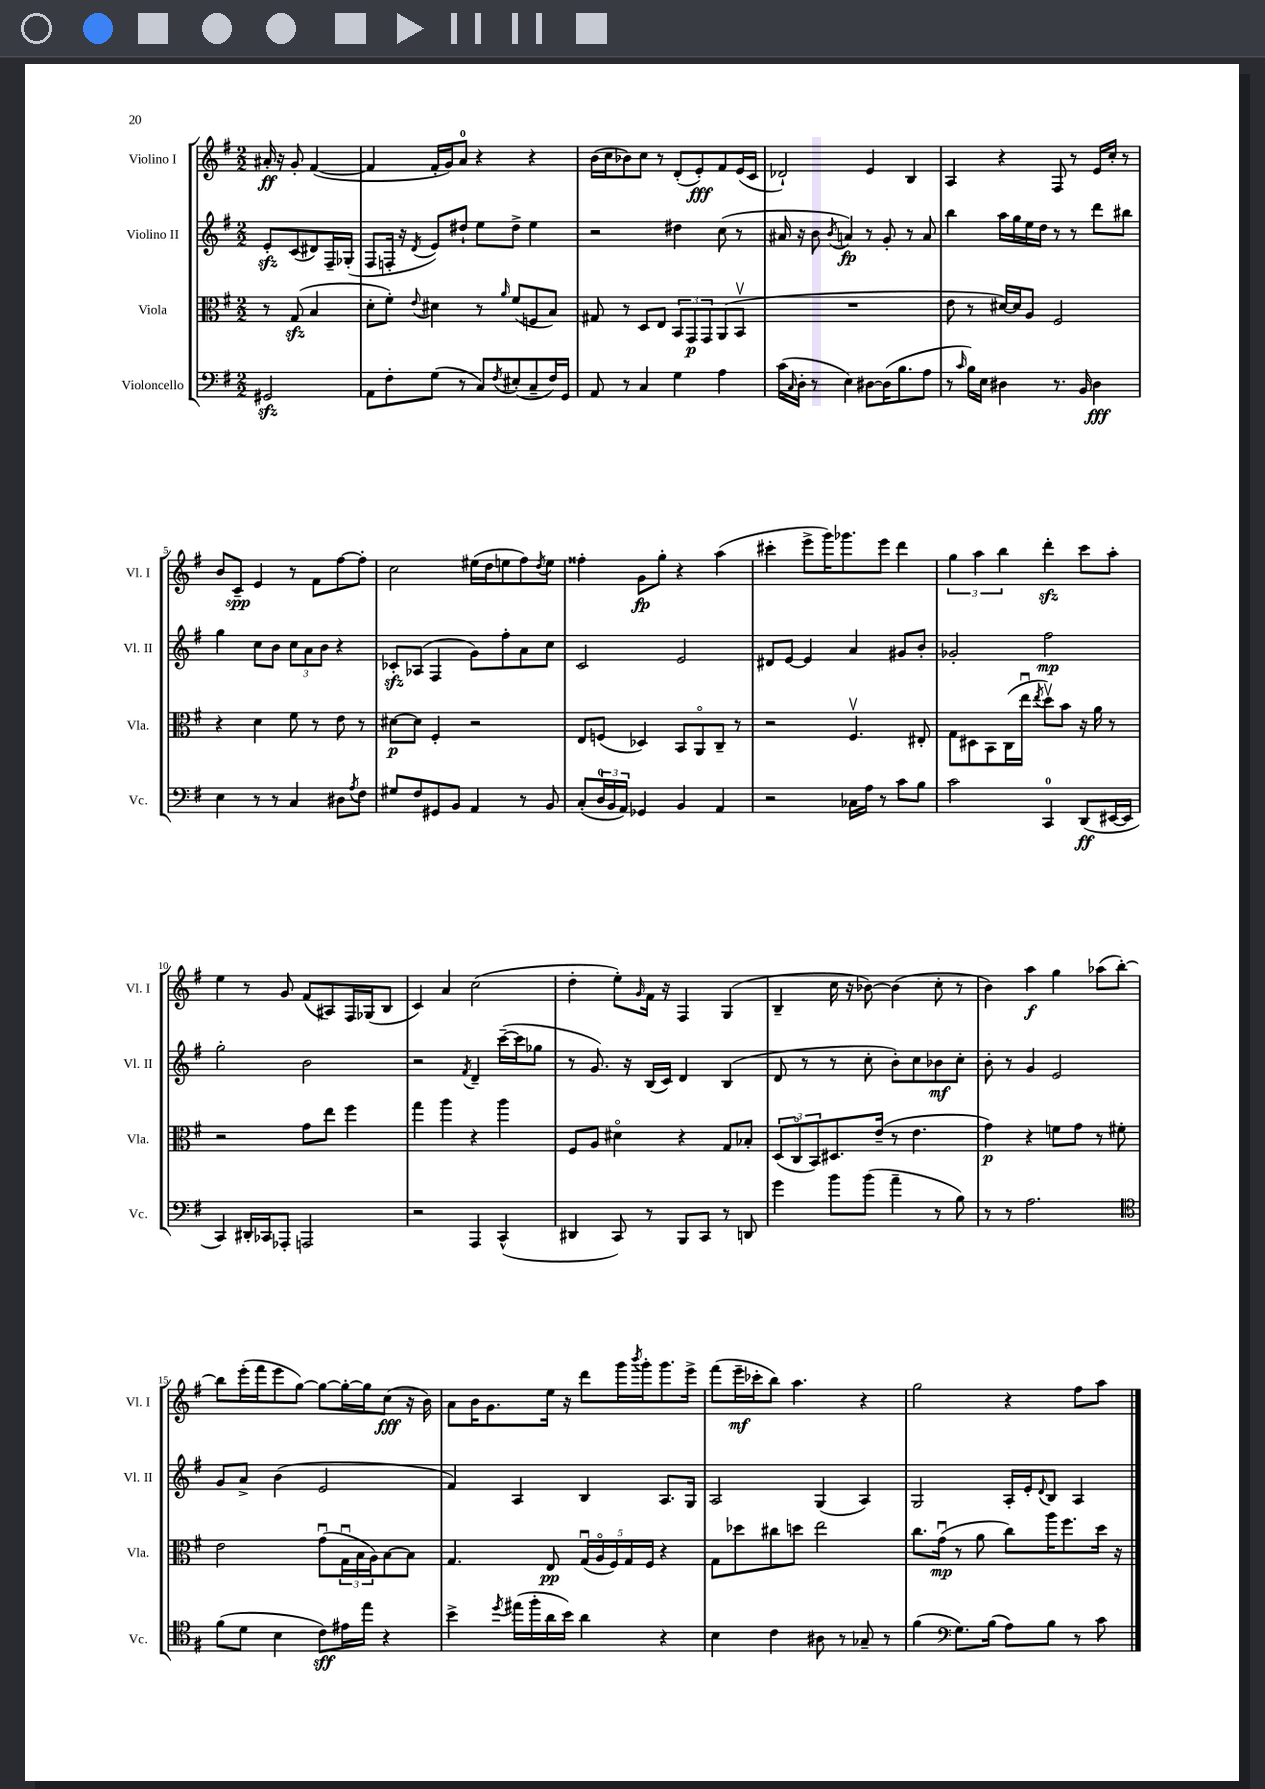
<<
\new StaffGroup <<
\new Staff = "s0" \with { instrumentName = "Violino I" shortInstrumentName = "Vl. I" } {
    \clef treble \key g \major \numericTimeSignature \time 2/2 \partial 2
    ais'16-.\ff r16 g'8-. fis'4~( |
    fis'4 fis'16-. g'16) a'8-0 r4 r4 |
    b'16( c''16 bes'8) c''8 r8 d'8-.( e'8-.\fff) fis'8 e'16( c'16 |
    des'2-!) e'4 b4 |
    a4 r4 fis8 r8 e'16 c''16-. r8 |
    b'8 c'8--\spp e'4 r8 fis'8 fis''8~ fis''8-. |
    c''2 eis''16( d''16 e''8 fis''8) \acciaccatura { d''8 } e''8 |
    fisis''4-. g'8\fp g''8-. r4 a''4( |
    cis'''4-. e'''8-> g'''16) ges'''8. e'''8 d'''4 |
    \tuplet 3/2 { g''4 a''4 b''4 } d'''4-.\sfz c'''8 a''8-. |
    e''4 r8 g'8 fis'8( ais8) fis16 ges16( b8 |
    c'4) a'4 c''2( |
    d''4-. e''8-.) \grace { g'16 } fis'16 r16 fis4 g4( |
    b4-- c''16 r16 bes'8~) bes'4( c''8-. r8 |
    b'4) a''4\f g''4 aes''8( b''8~-.) |
    b''8 e'''16-.( fis'''16 e'''8 g''8~) g''8~ g''16~-. g''16 c''8\fff( r16 b'16) |
    a'8 b'16 g'8. e''16 r16 d'''8 g'''16 \acciaccatura { b'''8 } g'''16-. g'''8. e'''16-> |
    fis'''8( e'''16--\mf ces'''16-. b''8) a''4. r4 |
    g''2 r4 fis''8 a''8 \bar "|." |
}
\new Staff = "s1" \with { instrumentName = "Violino II" shortInstrumentName = "Vl. II" } {
    \clef treble \key g \major \numericTimeSignature \time 2/2 \partial 2
    e'8-.\sfz c'8( dis'8) fis16-- ges16-.( |
    fis8 f16-. r16 \acciaccatura { d'8 } e'8) dis''8-! e''8 dis''8-> e''4 |
    r2 dis''4 c''8( r8 |
    ais'16 r16 b'8 \acciaccatura { b'8 } a'4\fp) r8 g'8-. r8 a'8 |
    b''4 a''16 g''16 e''16 d''16 r8 r8 d'''8 bis''8 |
    g''4 c''8 b'8 \tuplet 3/2 { c''8 a'8 b'8 } r4 |
    ces'8-.\sfz aes8( fis4 g'8) fis''8-. a'8 c''8 |
    c'2 e'2 |
    dis'8 e'8~ e'4 a'4 gis'8 b'8-. |
    ges'2-. fis''2\mp |
    g''2-. b'2 |
    r2 \acciaccatura { fis'8 } d'4-- c'''16~--( c'''16 ges''8 |
    r8 g'8.) r16 b16( c'16) d'4 b4( |
    d'8 r8 r8 c''8-. b'8-.) c''8 bes'8\mf c''8-. |
    b'8-. r8 g'4 e'2 |
    g'8 a'8-> b'4( e'2 |
    fis'4) a4 b4 a8. g16 |
    a2 g4( a4) |
    g2 a16-. e'16-. \appoggiatura { d'8 } b8 a4 \bar "|." |
}
\new Staff = "s2" \with { instrumentName = "Viola" shortInstrumentName = "Vla." } {
    \clef alto \key g \major \numericTimeSignature \time 2/2 \partial 2
    r8 g8\sfz( b4 |
    d'8-. fis'8-.) \appoggiatura { e'8 } dis'4 r8 \grace { a'16 } fis'8( f8 b8) |
    gis8 r8 d8 e8 \tuplet 3/2 { b,8 g,8\p g,8 } a,8( b,8\upbow |
    R1 |
    e'8 r8 dis'16~) dis'16 a8 fis2 |
    r4 d'4 fis'8 r8 e'8 r8 |
    dis'8~\p dis'8 fis4-. r2 |
    e8 f8( des4) b,8 a,8\flageolet c8-- r8 |
    r2 fis4.\upbow eis8-. |
    g8 dis8 b,8 c16( e''16\downbow \acciaccatura { e''8 } d''8\upbow) b'8 r16 a'16 r8 |
    r2 g'8 e''8 fis''4 |
    g''4 a''4 r4 a''4 |
    fis8 a8 dis'4\flageolet r4 g8 bes8-. |
    \tuplet 3/2 { d8( c8\flageolet b,8) } dis8. e'16--( r8 e'4. |
    g'4\p) r4 f'8 g'8 r8 fis'8-. |
    e'2 g'8\downbow( \tuplet 3/2 { g16\downbow b16 a16) } b8~ b8 |
    g4. e8\pp \tuplet 5/4 { g16\downbow( a16\flageolet fis16) g16 fis16 } r4 |
    g8 des''8 cis''8 d''8 e''2 |
    c''8. g'16\downbow\mp( r8 a'8 c''8) a''16 fis''8. d''16 r16 \bar "|." |
}
\new Staff = "s3" \with { instrumentName = "Violoncello" shortInstrumentName = "Vc." } {
    \clef bass \key g \major \numericTimeSignature \time 2/2 \partial 2
    gis,2\sfz |
    a,8 fis8-. g8( r8 c8) \acciaccatura { fis8 } eis8-.( c8-- fis16) g,16 |
    a,8 r8 c4 g4 a4 |
    c'16( \grace { c16 } d16-. r8 e4) dis8~ dis16( b8. a8 |
    r8 \grace { c'16 } b16) e16 dis4 r8. b,16 dis4\fff |
    e4 r8 r8 c4 dis8 \acciaccatura { a8 } fis8 |
    gis8 fis8 gis,8 b,8 a,4 r8 b,8 |
    c8-.( \tuplet 3/2 { d16-0 b,16 a,16) } ges,4 b,4 a,4 |
    r2 ces16 a16 r8 c'8 b8 |
    c'2 c,4-0 d,8\ff( eis,16~ eis,16 |
    c,4) dis,16-. ces,16 aes,,8-. a,,2 |
    r2 a,,4 c,4-^( |
    dis,4 c,8) r8 b,,8 c,8 r8 d,8 |
    g'4 b'8 b'8( a'4-- r8 b8) |
    r8 r8 a2. |
    \clef tenor fis'8( d'8 b4 c'8\sff) eis'16 e''16 r4 |
    b'4-> \acciaccatura { d''8 } eis''16( fis''16-. a'16 b'16) a'4 r4 |
    b4 c'4 ais8 r8 ges8-- r8 |
    fis'4( \clef bass g8.) b16( a8) b8 r8 c'8 \bar "|." |
}
>>
>>
